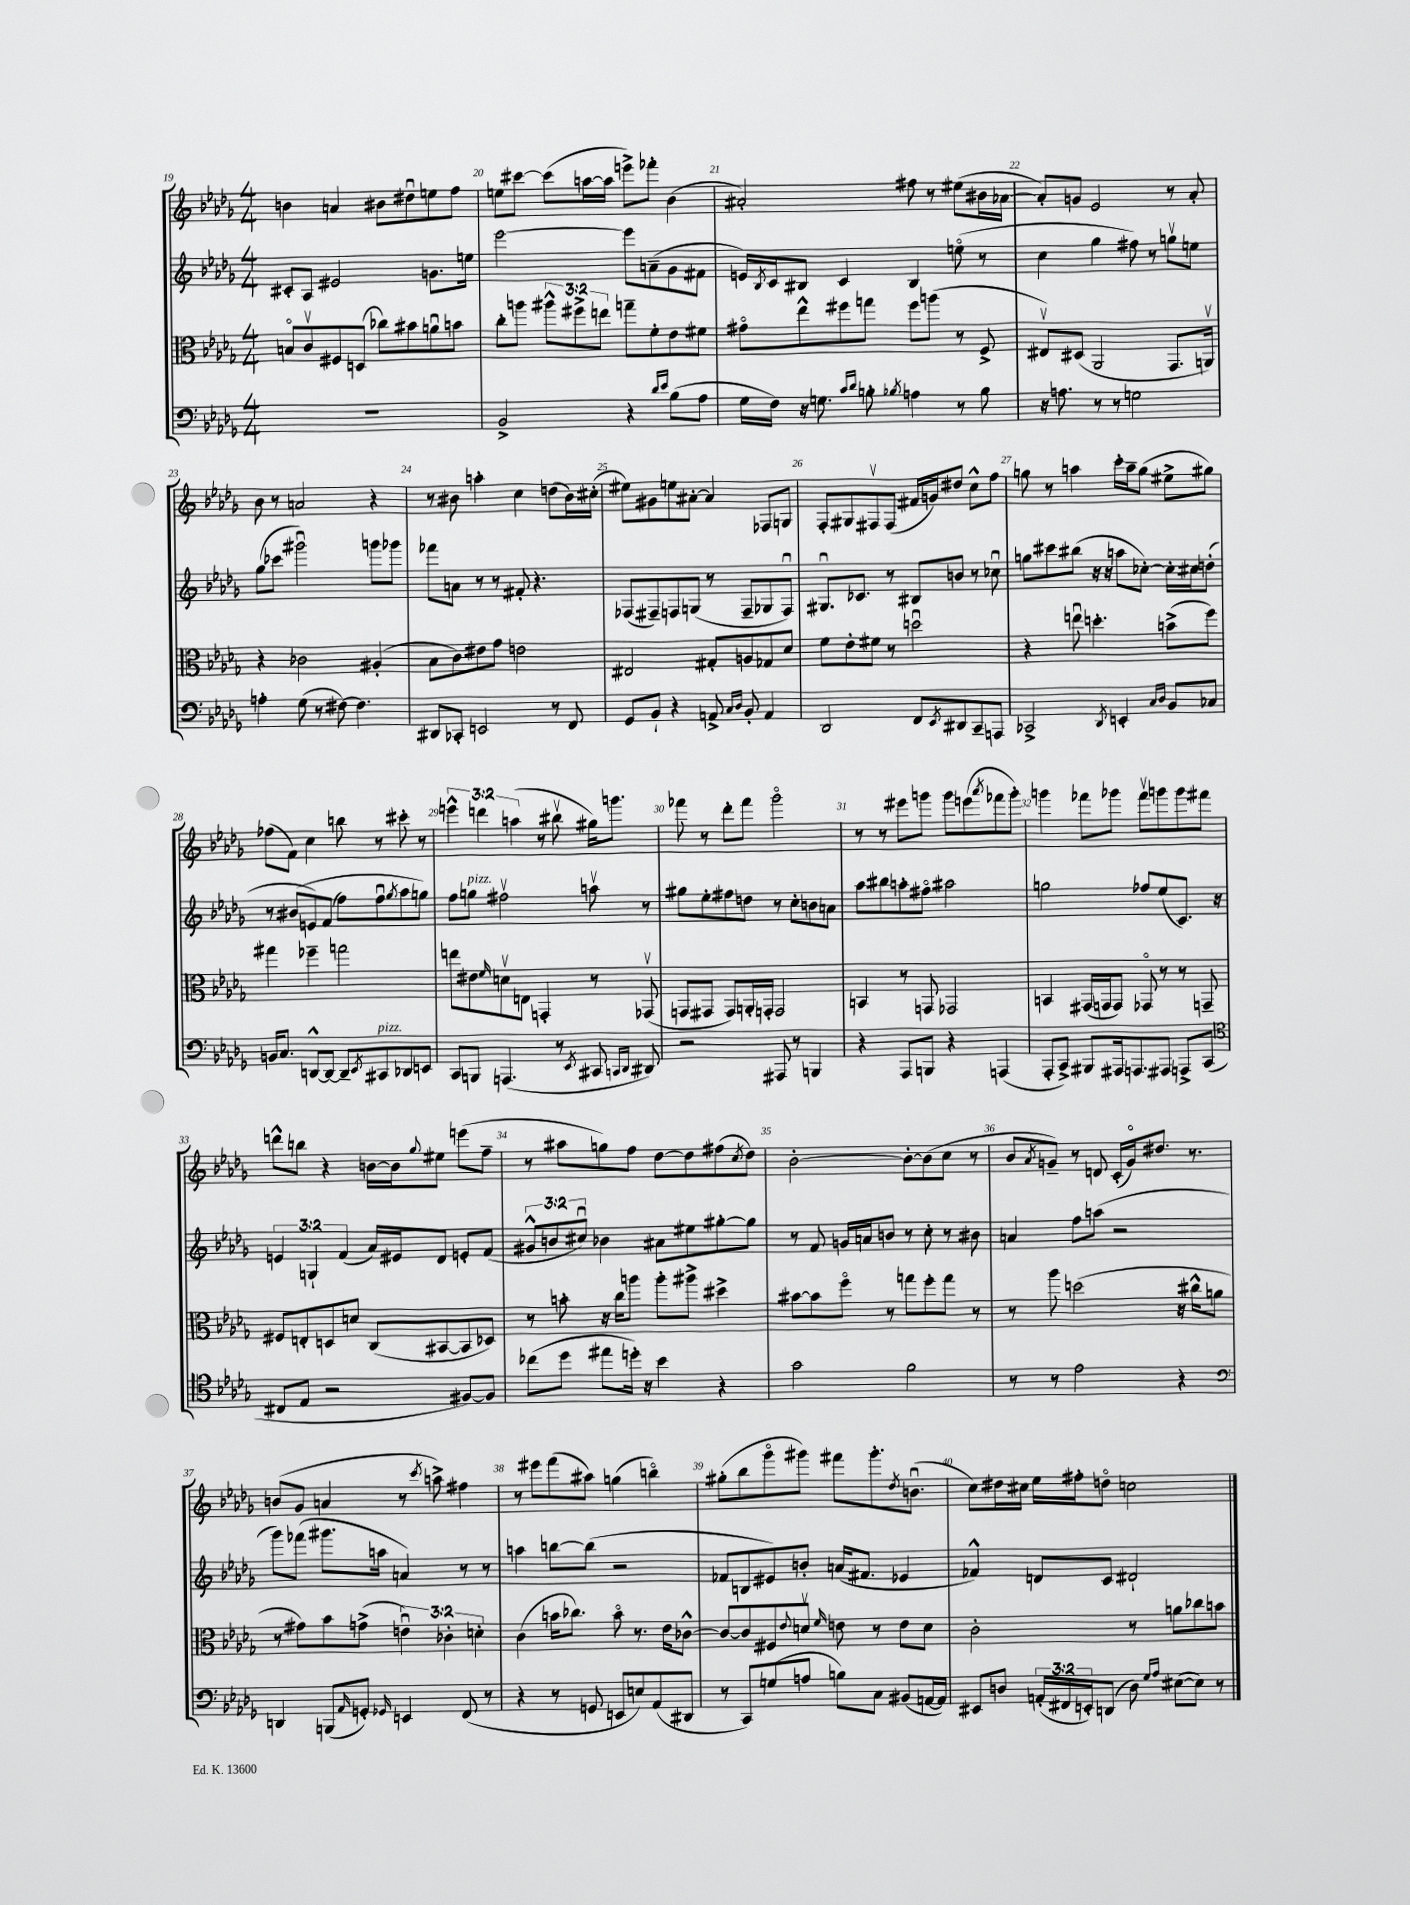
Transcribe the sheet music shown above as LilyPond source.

<<
\new StaffGroup <<
\new Staff = "s0" {
    \clef treble \key des \major \numericTimeSignature \time 4/4 \override Staff.TupletNumber.text = #tuplet-number::calc-fraction-text
    b'4 a'4 bis'8 dis''8\downbow e''8 f''8 |
    e''8 cis'''8~ cis'''8( a''16~ a''16 e'''8->) fes'''8-. bes'4( |
    ais'2-.) fis''8 r8 eis''8( bis'16 aes'16~ |
    aes'8-.) g'8 ees'2 r8 aes'8-. |
    bes'8 r8 a'2 r4 |
    r8 bis'8 a''4-. c''4 d''8( bis'16) cis''16-.( |
    eis''8) gis'8 e''8 ais'8~-. ais'4 fes8 g8 |
    f8-. gis8 fis8\upbow fis8( fis'16 g'16) dis''8 c''8-^ f''8 |
    g''8 r8 a''4 c'''16-. a''16-- g''8( eis''8-> gis''8) |
    fes''8( f'8) c''4 b''8 r8 cis'''8-. r8 |
    \tuplet 3/2 { e'''4-^ d'''4 a''4( } r8 bis''8\upbow gis''16) g'''8. |
    fes'''8 r8 des'''8-. fes'''8 ges'''2\flageolet |
    r8 r8 eis'''8 g'''8 g'''8 e'''8( \acciaccatura { aes'''8 } fes'''8 g'''8-.) |
    g'''4 fes'''8 ges'''8 fes'''8\upbow g'''8 g'''8 fis'''8 |
    d'''8-^ b''8 r4 b'16~ b'16 \appoggiatura { ges''8 } eis''8 e'''8( f''8-- |
    r8 ais''8 g''8) f''8 des''8~ des''8 fis''8( \acciaccatura { c''8 } des''8) |
    bes'2~-. bes'8~-. bes'8( c''8 r8 |
    bes'8 \acciaccatura { aes'8 } g'8--) r8 d'8 c'16-.( g'16\flageolet) dis''8. r8. |
    b'8( ges'8 a'4 r8 \acciaccatura { c'''8 } a''8->) fis''4 |
    r8 eis'''8 f'''8( ais''8) g''4( b''4\flageolet) |
    gis''8-.( bes''8 ges'''8\flageolet gis'''8) fis'''8 gis'''8.-. \acciaccatura { des''8 } b'8.\downbow( |
    c''8) dis''16 cis''16 ees''16 fis''16-. d''8\flageolet c''2 \bar "|." |
}
\new Staff = "s1" {
    \clef treble \key des \major \numericTimeSignature \time 4/4 \override Staff.TupletNumber.text = #tuplet-number::calc-fraction-text
    cis'8-. aes8 eis'2 g'8. e''16 |
    ees'''2~ ees'''8 a'8--( ges'8 fis'8 |
    e'16) \acciaccatura { bes8 } c'16 bis8 c'4 bis4 e''8\flageolet( r8 |
    c''4 ges''4 fis''8) r8 g''8\upbow e''8 |
    ges''8( ces'''8 gis'''2\downbow) g'''8 ges'''8 |
    fes'''8 a'8 r8 r8 fis'8-. r4. |
    fes8( fis8--) f8 g8( r8 f8-- ges8 f8\downbow) |
    gis8.\downbow ces'8. r8 bis8 b'8 r8 ces''8\downbow |
    g''8 cis'''8 bis''8( r16 r16 a''8 ces''8~-.) ces''16-. cis''16 d''8-.( |
    r8 bis'8\( e'8) f'8( f''8) f''8\downbow \acciaccatura { ges''8 } aes''8 g''8\) |
    f''8 g''8^\markup { \italic "pizz." } fis''2\upbow a''8\upbow r8 |
    gis''8 ees''8-. fis''8 d''8 r8 c''8-. b'8 a'8 |
    aes''8 bis''8 a''8-. fis''8\flageolet ais''2 |
    g''2 fes''8 ees''8( c'8.) r16 |
    \tuplet 3/2 { e'4 g4-! f'4( } aes'16) eis'16 des'8 e'8-. f'8( |
    \tuplet 3/2 { gis'8-^ b'8 cis''8\downbow) } bes'4 ais'8 eis''8 gis''8~-. gis''8 |
    r8 f'8 g'16 a'16 b'8 r8 c''8-. r8 bis'8 |
    a'4 f''8 a''8( r2 |
    ges'''8) fes'''8( gis'''8. a''16 a'4) r8 r8 |
    a''4 b''8~ b''8( r2 |
    fes'8 b8 eis'8) b'8-. a'16( fis'8. ees'4 |
    fes'4-^) d'8 c'8 dis'2-! \bar "|." |
}
\new Staff = "s2" {
    \clef alto \key des \major \numericTimeSignature \time 4/4 \override Staff.TupletNumber.text = #tuplet-number::calc-fraction-text
    b8\flageolet c'8\upbow fis8 d8( ces''8) bis'8 a'8\downbow b'8 |
    c''8-. a''8 \tuplet 3/2 { ais''8-^ fis''8-> e''8 } g''8-- f'8-. ees'8 fis'8 |
    gis'8\flageolet ees''8-^ fis''8 g''8 fis''8 a''8( r8 f8-> |
    eis8\upbow) dis8( aes,2 ges,8. a,16\upbow) |
    r4 ces'2 ais4-.( |
    bes8 c'8) eis'8 ges'8 e'2 |
    eis2 gis8-. a8 ges8 des'8 |
    f'8 ees'8-. fis'8 r8 d''2\downbow |
    r4 e''8\downbow d''4.-. b'8->( f''8) |
    gis''4 fes''4-- g''2 |
    e''8 eis'8 \grace { f'16 } d'8\upbow e8 g,4-. r8 ges,8\upbow( |
    g,8 gis,8 gis,8) a,16-. g,16-. g,2 |
    b,4 r8 g,8 ges,2 |
    b,4 gis,16( g,16 g,8) ges,8\flageolet r8 r8 g,8-- |
    fis8 e8-. d8 d'8 c8( bis,8~ bis,8 des8) |
    r8 b'8-. r16 c''16 a''8 a''8-. ais''8-> dis''4-> |
    bis'8~ bis'8 f''8\flageolet r8 g''8 f''8-. g''8 r8 |
    r8 aes''8 d''2( r16 cis''16-^ a'8 |
    r8 gis'8) bes'8 g'8->( \tuplet 3/2 { e'4\downbow) ces'4-. d'4-. } |
    c'4( b'16 ces''8.) b'8\flageolet r8. ees'16 ces'8~-^ |
    ces'8~ ces'8 fis8 \appoggiatura { ees'8 } d'8\upbow \grace { f'16 } e'8 r8 e'8 d'8 |
    c'2-. r8 a'8 ces''8 b'8 \bar "|." |
}
\new Staff = "s3" {
    \clef bass \key des \major \numericTimeSignature \time 4/4 \override Staff.TupletNumber.text = #tuplet-number::calc-fraction-text
    R1 |
    bes,2-> r4 \grace { des'16 ees'16 } bes8( aes8 |
    ges16 f16) r16 g8. \grace { c'16 des'16 } b8-. \acciaccatura { bes8 } a4 r8 bes8 |
    r16 a8. r8 r8 g2 |
    a4-. ges8( r8 fis8~) fis4. |
    dis,8 ces,8-. e,2 r8 f,8 |
    ges,8 bes,8-! r4 a,8-> \grace { c16 des16 } bes,8-. a,4 |
    des,2 f,8 \acciaccatura { ees,8 } dis,8 c,8-- a,,8 |
    ces,2-> \acciaccatura { des,8 } e,4-. \grace { c16 des16 } bes,8 ces8 |
    b,16 c8. d,8~-^ d,8~ d,8-- \acciaccatura { ees,8 } cis,8^\markup { \italic "pizz." } des,8 e,8 |
    c,8 b,,8 a,,4.( r8 \acciaccatura { ees,8 } cis,8 \grace { c,16 des,16 } dis,8) |
    r2 ais,,8 r8 b,,4 |
    r4 aes,,8 b,,8 r4 a,,4( |
    aes,,8-. c,8->) bis,,8 ais,,16 a,,8. ais,,8 a,,8-> c,8( |
    \clef tenor cis8 ees8 r2 fis8~) fis8 |
    ces''8( des''8 eis''8 d''16-.) r16 bes'4 r4 |
    ges'2 f'2 |
    r8 r8 ees'2 r4 |
    \clef bass d,4 b,,8( \grace { aes,16 } g,8-.) \grace { ges,16 } e,4 f,8( r8 |
    r4 r8 g,8 e,8 e8) aes,8( dis,8 |
    r8 c,8) g8( a8 b8) c8 bis,8( a,16~ a,16) |
    eis,8 d8 \tuplet 3/2 { a,16-.( fis,16 e,16-.) } d,8( d8) \grace { ges16 aes16 } eis8~( eis8) r8 \bar "|." |
}
>>
>>
\layout { \context { \Score currentBarNumber = #19 \override BarNumber.break-visibility = ##(#f #t #t) barNumberVisibility = #all-bar-numbers-visible } }
